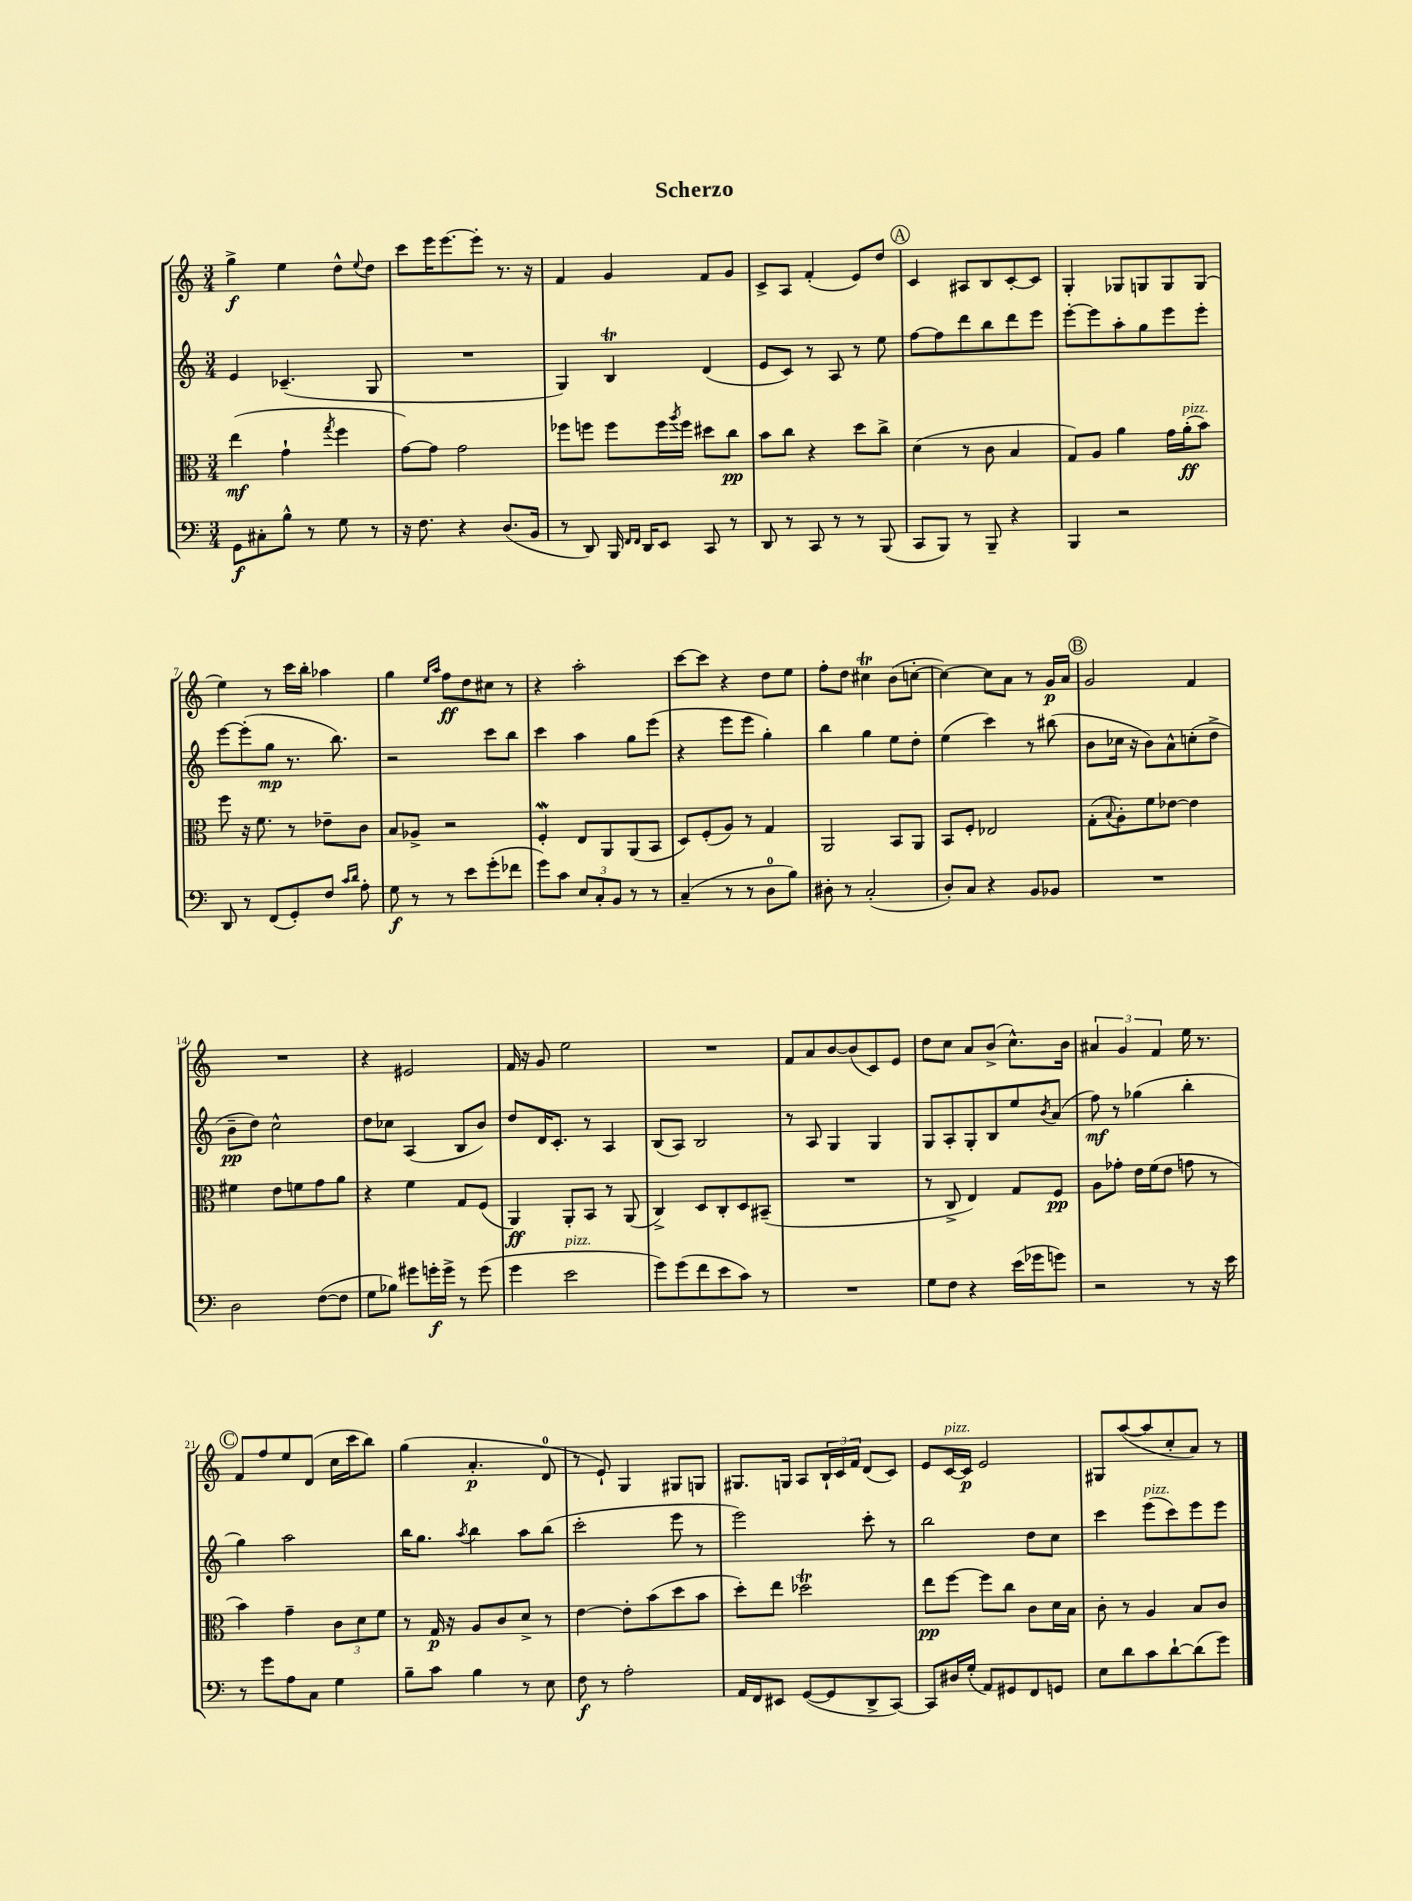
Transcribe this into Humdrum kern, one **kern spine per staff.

**kern	**kern	**kern	**kern
*staff4	*staff3	*staff2	*staff1
*clefF4	*clefC3	*clefG2	*clefG2
*k[]	*k[]	*k[]	*k[]
*M3/4	*M3/4	*M3/4	*M3/4
8GG	(4ee	4e	4gg^
8C#'	.	.	.
8B^^	4g`	(4.c-~	4ee
8r	.	.	.
.	8qgg	.	.
8G	4ff	.	8dd^^
.	.	.	8qqee
8r	.	8G	8dd
=	=	=	=
16r	[8g)	2.r	8ccc
8.F	.	.	.
.	8g]	.	16eee
.	.	.	[8.eee
4r	2g	.	.
.	.	.	8eee']
(8.D	.	.	8.r
16BB	.	.	16r
=	=	=	=
8r	8ff-	4G)	4f
8DD)	8ff	.	.
16BBB	8ff	4B	4g
16qqFF	.	.	.
16qqFF	.	.	.
16DD	.	.	.
8EE	16ff	.	.
.	8qaa	.	.
.	16ff	.	.
8CC	8dd#	(4d	8f
8r	8cc	.	8g
=	=	=	=
8DD	8b	8e	8c^
8r	8cc	8c)	8A
8CC	4r	8r	(4f'
8r	.	8A	.
8r	8dd	8r	8e)
(8BBB	8cc^	8ee	8dd
=	=	=	=
8CC	(4d	[8ff	4c
8BBB)	.	8ff]	.
8r	8r	8ddd	8A#
8BBB~	8c	8bb	8B
4r	4B	8ddd	[8c'
.	.	8eee	8c]
=	=	=	=
4BBB	8G)	[8eee'	4G'
.	8A	8eee]	.
2r	4a	8aa'	8G-
.	.	8gg	8G
.	16g	8eee	8G
.	(16a'	.	.
.	8b)	8eee'	(8G
=	=	=	=
8DD	8ff	[8eee	4ee)
8r	16r	(8eee']	.
.	8.f	.	.
(8FF	.	8gg	8r
8GG')	8r	8.r	16ccc
.	.	.	16bb'
8F	8e-~	.	4aa-
.	.	8.bb)	.
16qqc	.	.	.
16qqd	.	.	.
8A'	8c	.	.
=	=	=	=
8G	8B	2r	4gg
8r	8A-^	.	.
.	.	.	16qqee
.	.	.	16qqaa
8r	2r	.	8ff
8e	.	.	8dd
(8g'	.	8ccc	8cc#
8f-	.	8bb	8r
=	=	=	=
8g)	4F'	4ccc	4r
8c	.	.	.
12E	8E	4aa	2aa'
12C'	.	.	.
.	8AA	.	.
12BB	.	.	.
8r	(8AA	8gg	.
8r	8BB	(8eee	.
=	=	=	=
(4C~	8D)	4r	[8ccc
.	(8F'	.	8ccc]
8r	8A)	8eee	4r
8r	8r	8eee	.
8D	4G	4gg')	8dd
8B)	.	.	8ee
=	=	=	=
8D#'	2AA	4bb	8ff'
8r	.	.	8dd
(2C'	.	4gg	4cc#
.	8BB	8ee	(8b
.	8AA	8dd'	[8cc'
=	=	=	=
8D')	8BB	(4ee	4cc_)
8C	8F'	.	.
4r	2E-	4ccc)	8cc]
.	.	.	8a
8BB	.	8r	8r
8BB-	.	(8bb#	16g
.	.	.	16a
=	=	=	=
2.r	(8G'	8b	2g
.	8qqB	.	.
.	8A')	16cc-	.
.	.	16r	.
.	8f	8b)	.
.	[8e-	8a^^	.
.	4e-]	(8cc'	4f
.	.	8dd^	.
=	=	=	=
2D	4f#	8b~	2.r
.	.	8dd)	.
.	8e	2cc^^	.
.	8f	.	.
([8F	8g	.	.
8F]	8a	.	.
=	=	=	=
8G	4r	8dd	4r
8B-)	.	8cc-	.
8g#	4f	(4A	2e#
16g'	.	.	.
16g^	.	.	.
8r	8G	8B	.
(8g	(8F	8b)	.
=	=	=	=
4g	4AA)	8dd	16f
.	.	.	16r
.	.	16d	8g
.	.	8.c'	.
2e	8AA'	.	2ee
.	8BB	8r	.
.	8r	4A	.
.	(8AA	.	.
=	=	=	=
8g)	4C^)	(8B	2.r
(8g	.	8A)	.
8f	8D	2B	.
8e	8C'	.	.
8c)	8D	.	.
8r	(8BB#~	.	.
=	=	=	=
2.r	2.r	8r	8f
.	.	8A	8a
.	.	4G	[8b
.	.	.	(8b]
.	.	4G	8c)
.	.	.	8e
=	=	=	=
8G	8r	8G	8dd
8F	8C^	8A'	8cc
4r	4E)	8G'	8a
.	.	8B	(8b^
(16e	8G	8ee	8.cc^^)
16g-	.	.	.
.	.	8qb	.
8g)	8F	(8a	.
.	.	.	16b
=	=	=	=
2r	8A	8ff)	6a#
.	8g-'	8r	.
.	.	.	6g
.	16e	(4gg-	.
.	(16f	.	.
.	.	.	6f
.	8e	.	.
8r	8g	4bb'	16ee
.	.	.	8.r
16r	8r	.	.
16e	.	.	.
=	=	=	=
8r	4b)	4gg)	8f
8g	.	.	8ff
8A	4g~	2aa	8ee
8C	.	.	(8d
4G	12c	.	16cc
.	.	.	16ccc
.	12d	.	.
.	.	.	8bb)
.	12f	.	.
=	=	=	=
8B~	8r	16bb	(4gg
.	.	8.gg	.
8c	16G	.	.
.	16r	.	.
.	.	8qaa	.
4B	8A	4bb	4.a'
.	8c	.	.
8r	8d^	8aa	.
8E	8r	(8bb	8d
=	=	=	=
8F	[4e	2ccc'	8r
8r	.	.	8e`)
2A'	8e']	.	4G
.	(8b	.	.
.	8dd	8eee	8G#
.	8b	8r	8G
=	=	=	=
16AA	8dd')	2eee)	8.G#
16FF	.	.	.
8EE#	8ee	.	.
.	.	.	16G
([8GG	2dd-	.	8A
8GG]	.	.	24B`
.	.	.	24c
.	.	.	24f
8DD^	.	8ccc'	(8d
[8CC)	.	8r	8c)
=	=	=	=
8CC]	8ee	2bb	8e
16D#	[8ff	.	[16c
(16G'	.	.	16c]
8AA)	8ff]	.	2e
8GG#	8cc	.	.
8FF	8c	8dd	.
8GG	16d	8cc	.
.	16B	.	.
=	=	=	=
8E	8c'	4ccc	8G#
8d	8r	.	([8aa
8c	4A	(8eee	8aa]
[8d`	.	8ccc)	8cc'
(8d]	8B	8eee	8a)
8g)	8c	8eee	8r
==	==	==	==
*-	*-	*-	*-
